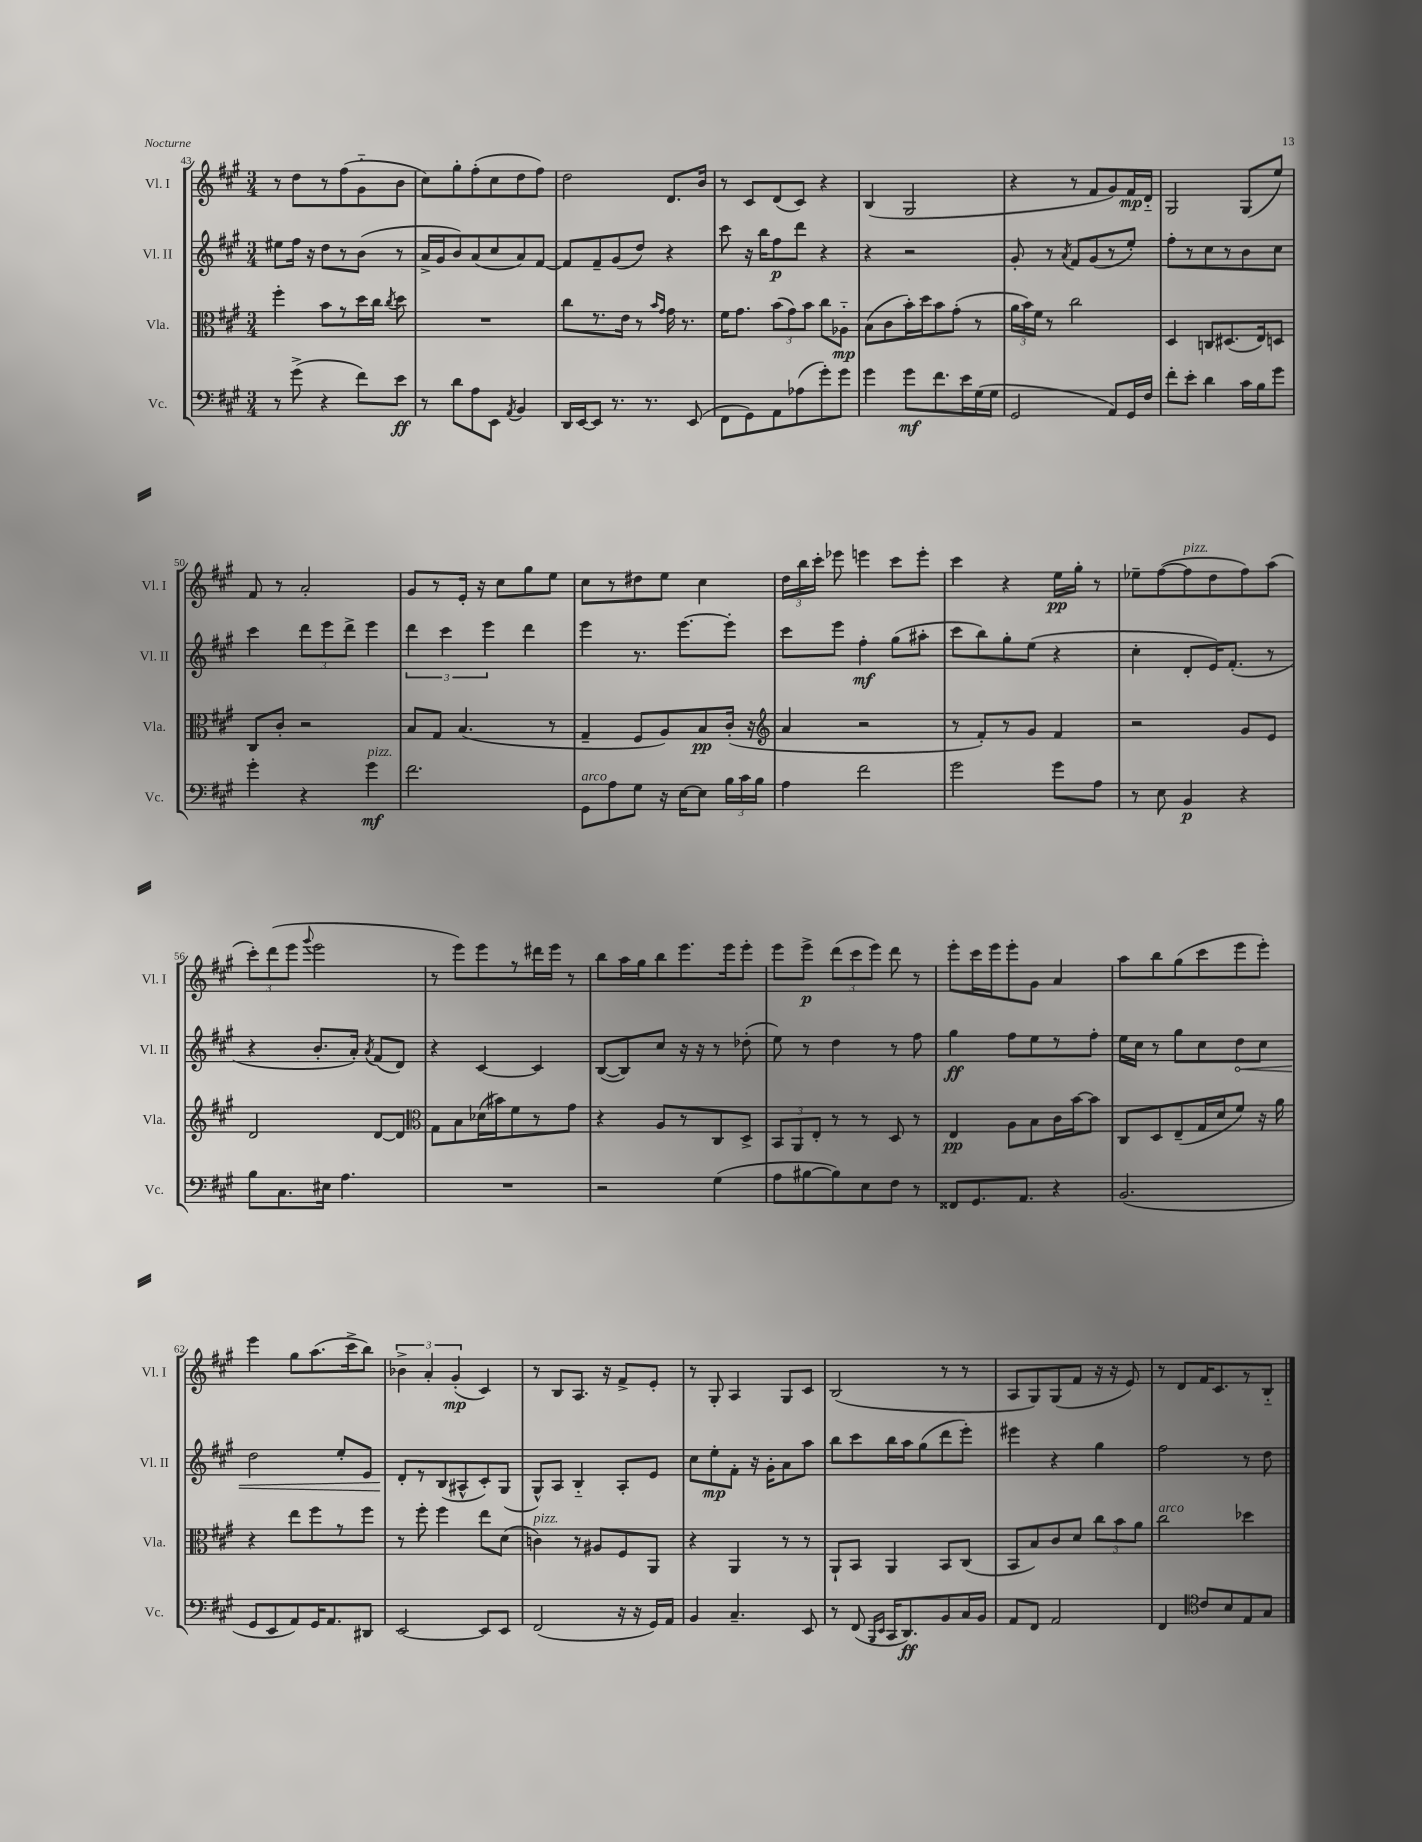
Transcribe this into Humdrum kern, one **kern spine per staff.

**kern	**kern	**kern	**kern
*staff4	*staff3	*staff2	*staff1
*clefF4	*clefC3	*clefG2	*clefG2
*k[f#c#g#]	*k[f#c#g#]	*k[f#c#g#]	*k[f#c#g#]
*M3/4	*M3/4	*M3/4	*M3/4
8r	4ff#'	8ee#	8r
(8g#^	.	16ff#	8dd
.	.	16r	.
4r	8b	8dd	8r
.	8r	8r	(8ff#
8f#)	16dd	(8b	8g#'~
.	16cc#	.	.
.	8qcc#	.	.
8e	8dd	8r	8b
=	=	=	=
8r	2.r	16a^	8cc#)
.	.	16g#	.
8d	.	8b)	8gg#'
8A	.	(8a	(8ff#'
8EE	.	8cc#	8cc#
8qAA	.	.	.
4BB	.	8a)	8dd
.	.	[8f#	8ff#)
=	=	=	=
16DD	8cc#	8f#]	2dd
[16EE	.	.	.
8EE]	8.r	8f#~	.
8.r	.	(8g#	.
.	16e	.	.
.	8r	8dd)	.
8.r	.	.	.
.	16qqb	.	.
.	16qqg#	.	.
.	16g#	4r	8.d
.	8.r	.	.
(8EE	.	.	.
.	.	.	16b
=	=	=	=
8FF#	16f#	8ccc#	8r
.	8.g#	.	.
8GG#)	.	16r	8c#
.	.	16bb	.
8AA	(12b	8ff#	(8d
.	12g#)	.	.
(8A-	.	8ddd	8c#)
.	12b	.	.
8g#')	8cc#	4r	4r
8g#	8A-'~	.	.
=	=	=	=
4g#	(8B	4r	(4B
.	8c#	.	.
8g#	16b')	2r	2G#
.	16dd	.	.
8.f#	8b	.	.
.	(8g#'	.	.
16e	.	.	.
(16G#	8r	.	.
16G#	.	.	.
=	=	=	=
2GG#	24a	8g#'	4r
.	24b)	.	.
.	24f#	.	.
.	8r	8r	.
.	.	8qa	.
.	2cc#	8f#	8r
.	.	(8g#	8f#
8AA)	.	8r	8g#)
16GG#	.	8ee')	16f#
16F#	.	.	16d'~
=	=	=	=
8f#'	4D	8ff#'	2G#
8e'	.	8r	.
4d	8C	8cc#	.
.	(8.D#	8r	.
16c#	.	8b	(8G#
16B	16E)	.	.
8g#	8D	8cc#	8ee)
=	=	=	=
4g#'	8C#	4ccc#	8f#
.	8c#'	.	8r
4r	2r	12ddd	2a'
.	.	12eee	.
.	.	12ddd^	.
4g#	.	4eee	.
=	=	=	=
2.f#	8B	6ddd	8g#
.	8G#	.	8r
.	.	6ccc#	.
.	(4.B	.	16e'
.	.	.	16r
.	.	6eee	.
.	.	.	8cc#
.	.	4ddd	8gg#
.	8r	.	8ee
=	=	=	=
8GG#	4G#~	4eee	8cc#
8A	.	.	8r
8G#	8F#	8.r	8dd#
16r	8A)	.	8ee
[16E	.	[8.eee	.
8E]	8B	.	4cc#
24B	(16c#'	8eee']	.
24c#	.	.	.
.	16r	.	.
24B	.	.	.
=	=	=	=
*	*clefG2	*	*
4A	4a	8ccc#	24dd
.	.	.	24bb
.	.	.	24ccc#'
.	.	8eee	8eee-
2f#	2r	4ff#'	4eee
.	.	(8gg#	8ccc#
.	.	8aa#'	8eee'
=	=	=	=
2g#	8r	8ccc#	4ccc#
.	8f#')	8bb)	.
.	8r	8gg#'	4r
.	8g#	(8ee	.
8g#	4f#	4r	16ee
.	.	.	16gg#'
8A	.	.	8r
=	=	=	=
8r	2r	4cc#'	8ee-~
8E	.	.	([8ff#
4BB	.	8d'	8ff#]
.	.	16e)	8dd
.	.	(8.f#'	.
4r	8g#	.	8ff#)
.	8e	8r	(8aa
=	=	=	=
8B	2d	4r	12ccc#')
.	.	.	(12ddd
8.C#	.	.	.
.	.	.	12eee
.	.	.	8qqggg#
.	.	8.b'	2eee
16E#	.	.	.
4.A	.	.	.
.	.	16a')	.
.	.	8qa	.
.	[8d	(8f#	.
.	8d]	8d)	.
=	=	=	=
*	*clefC3	*	*
2.r	8G#	4r	8r
.	8B	.	8eee)
.	(16d-	[4c#	8eee
.	16b#)	.	.
.	8f#	.	8r
.	8r	4c#]	16ddd#
.	.	.	16eee
.	8g#	.	8r
=	=	=	=
2r	4r	([8B	8bb
.	.	8B])	16aa
.	.	.	16gg#
.	8A	8cc#	8bb
.	8r	16r	8.eee
.	.	16r	.
(4G#	8C#	8r	.
.	.	.	16eee
.	8D^	(8dd-'	8eee'
=	=	=	=
8A	12BB	8ee)	8eee
.	12AA	.	.
[8B#	.	8r	8eee^
.	12E'	.	.
8B#])	8r	4dd	(12ddd
.	.	.	12ccc#
8E	8r	.	.
.	.	.	12eee)
8F#	8D	8r	8ddd
8r	8r	8ff#	8r
=	=	=	=
8FF##	4E	4gg#	8eee'
8.GG#	.	.	16ccc#
.	.	.	16eee
.	8A	8ff#	8eee'
8.AA	.	.	.
.	8B	8ee	8g#
4r	16c#	8r	4a
.	[16b	.	.
.	8b]	8ff#'	.
=	=	=	=
(2.BB	8C#	16ee	8aa
.	.	16cc#	.
.	8D	8r	8bb
.	(8E~	8gg#	(8gg#
.	16G#	8cc#	8ccc#
.	16d	.	.
.	8f#)	8dd	8eee
.	16r	8cc#	8eee')
.	16a	.	.
=	=	=	=
8GG#	4r	2dd	4eee
8EE	.	.	.
8AA)	8ee	.	8gg#
16GG#	8ff#	.	(8.aa
8.AA	.	.	.
.	8r	8ee'	.
.	.	.	16ccc#^
8DD#	8ff#	8e	8bb)
=	=	=	=
[2EE	8r	8d'	6b-^
.	8ff#'	8r	.
.	.	.	6a'
.	4ff#	(8B	.
.	.	.	(6g#'
.	.	8A#^^	.
8EE]	8ee	8c#')	4c#)
8EE	(8d	(8G#	.
=	=	=	=
(2FF#	4c)	8G#^^)	8r
.	.	8A	8B
.	8r	4B'~	8.A
.	8A#	.	.
.	.	.	16r
16r	8F#	8A'	8f#^
16r	.	.	.
16GG#)	8AA	8e	8e'
16AA	.	.	.
=	=	=	=
4BB	4r	8cc#	8r
.	.	8ee'	8G#'
4.C#~	4AA	8f#'	4A
.	.	16r	.
.	.	16g#'	.
.	8r	8a	8G#
8EE	8r	8aa	8c#
=	=	=	=
8r	8AA`	8bb	(2B
(8FF#	8BB	8ccc#	.
16qqBBB	.	.	.
16qqEE	.	.	.
16CC#	4AA	16bb	.
8.DD)	.	16aa	.
.	.	(8gg#	.
8BB	8BB	8ddd	8r
16C#	(8C#	8eee')	8r
16BB	.	.	.
=	=	=	=
8AA	8BB	4eee#	8A
8FF#	8B)	.	8G#)
2AA	8c#	4r	(8G#
.	8d	.	8f#
.	12cc#	4gg#	16r
.	.	.	16r
.	12b	.	.
.	.	.	8e)
.	12a	.	.
=	=	=	=
4FF#	2cc#	2ff#	8r
.	.	.	8d
*clefC4	*	*	*
8c#	.	.	16f#
.	.	.	8.c#
8B	.	.	.
8E	4dd-	8r	8r
8G#	.	8dd	8B'~
==	==	==	==
*-	*-	*-	*-
